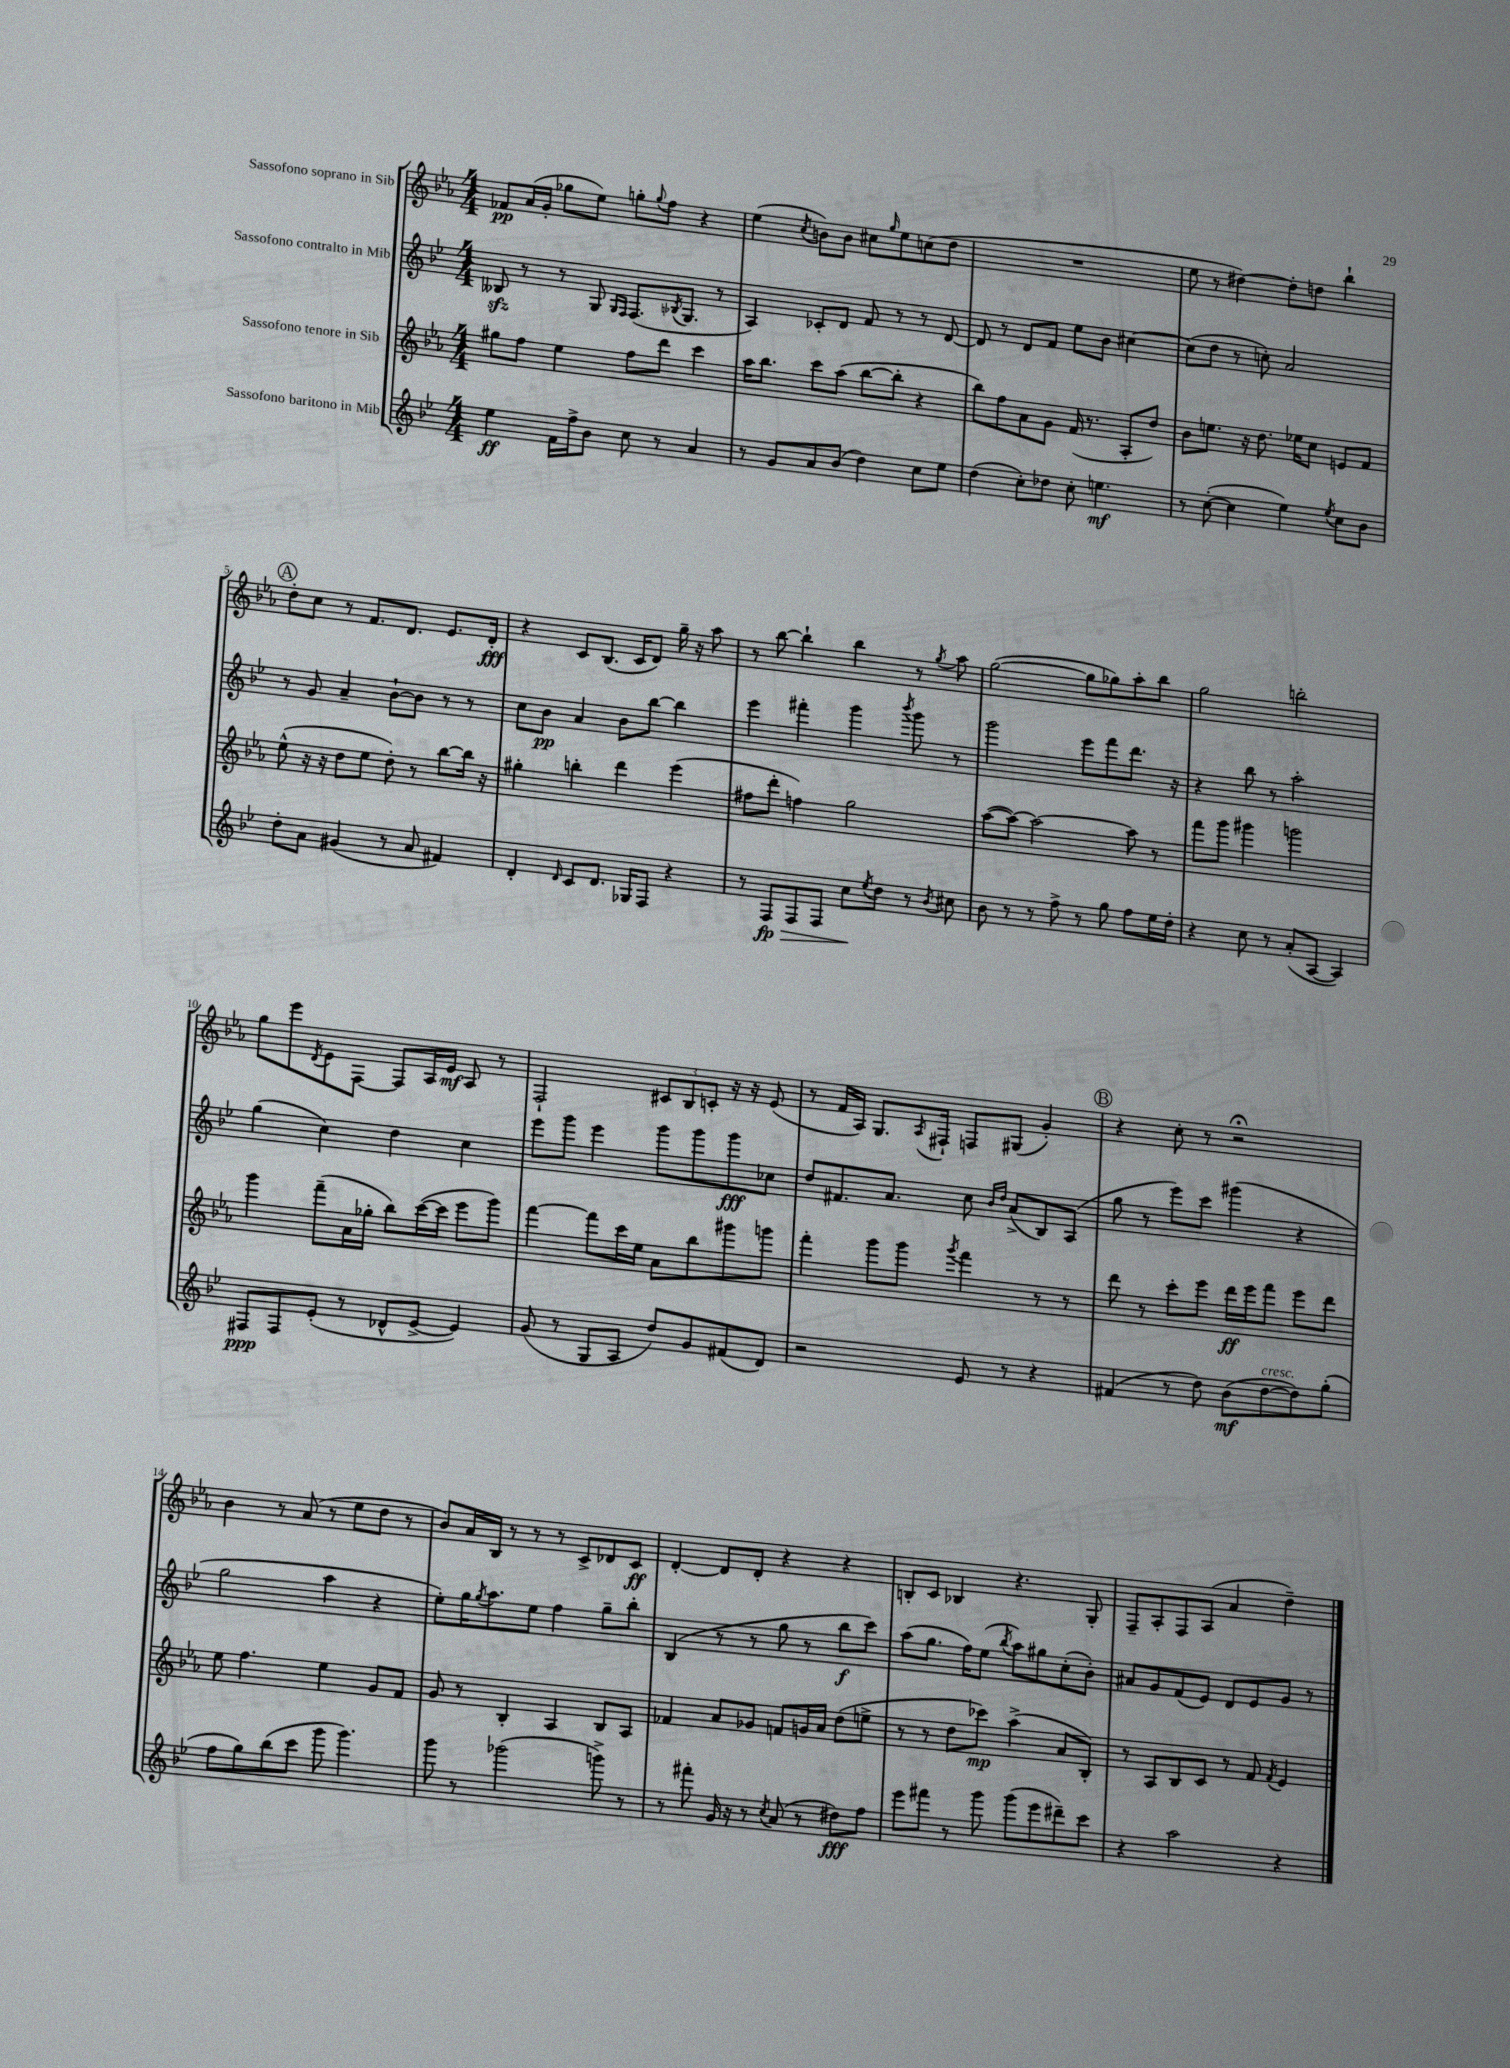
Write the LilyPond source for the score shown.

<<
\new StaffGroup <<
\new Staff = "s0" \with { instrumentName = "Sassofono soprano in Sib" } {
    \clef treble \key ees \major \numericTimeSignature \time 4/4
    fes'8\pp aes'16( g'16-. ges''8 ees''8) g''8-. \appoggiatura { g''8 } f''8 r4 |
    ees''4( \acciaccatura { c''8 } b'8) b'8 cis''8 \grace { g''16 } ees''8 c''8( d''8 |
    R1 |
    ees''8 r8 dis''4~) dis''8-. d''8 bes''4-! |
    \mark \markup { \circle "A" } d''8-. c''8 r8 f'8. d'8. ees'8. d'16-.\fff |
    r4 c'8 bes8.( c'16 d'8) g''16-- r16 aes''8 |
    r8 bes''8~ bes''4-! bes''4 r8 \acciaccatura { g''8 } aes''8 |
    g''2~( g''8 ges''8) aes''8-. bes''8 |
    g''2 b''2-. |
    g''8 ees'''8 \acciaccatura { d'8 } ees'8 f8~ f8 aes16 ees'16\mf aes8 r8 |
    f2-! \tuplet 3/2 { cis'8 bes8 c'8-. } r16 r16 ees'8( |
    r8 f'16 aes16) g8. \acciaccatura { aes8 } fis16-! f8 gis8( g'4-.) |
    \mark \markup { \circle "B" } r4 c''8-. r8 r2\fermata |
    bes'4 r8 aes'8( r8 ees''8 d''8 r8 |
    bes'8) aes'16 bes16 r8 r8 r8 c'8-> des'8 c'8\ff |
    d'4~-. d'8 d'8-. r4 r4 |
    b8-. c'8 bes4 r4. g8-. |
    f8-- aes8-. f8 aes8( aes'4 d''4--) \bar "|." |
}
\new Staff = "s1" \with { instrumentName = "Sassofono contralto in Mib" } {
    \clef treble \key bes \major \numericTimeSignature \time 4/4
    beses8\sfz r8 r8 g8 \grace { g16 f16 } f8.( \acciaccatura { bes8 } g8. r8 |
    a4) ces'8-. d'8 f'8 r8 r8 d'8~ |
    d'8 r8 d'8 f'8 ees''8 bes'8 cis''4~ |
    cis''8( d''8 r8 c''8-.) a'2 |
    \mark \markup { \circle "A" } r8 g'8 a'4-- bes'8~-! bes'8 r8 r8 |
    c''8 bes'8\pp a'4 bes'8 bes''8~ bes''4 |
    ees'''4 fis'''4-. g'''4 \acciaccatura { bes'''8 } g'''8 r8 |
    g'''2 ees'''8 f'''8 d'''8. r16 |
    r4 bes''8 r8 a''2-. |
    g''4( c''4) d''4 c''4 |
    ees'''8 g'''8 ees'''4 g'''8 g'''8 g'''8\fff ces''8 |
    d''8 fis'8. a'8. c''8 \grace { bes'16 d''16 } a'8->( bes8) a8( |
    \mark \markup { \circle "B" } g''8 r8 ees'''8) c'''8 gis'''4( r4 |
    g''2 a''4 r4 |
    ees''8-.) g''16 \acciaccatura { g''8 } a''8. ees''8 f''4 g''8-- bes''8-. |
    bes4( r8 r8 g''8 r8 bes''8\f c'''8) |
    a''8( g''8. f''16) ees''8( \acciaccatura { bes''8 } a''8) gis''8 c''8-.( bes'8-.) |
    ais'8 g'8 f'8( ees'8) d'8 ees'8 g'8 r8 \bar "|." |
}
\new Staff = "s2" \with { instrumentName = "Sassofono tenore in Sib" } {
    \clef treble \key ees \major \numericTimeSignature \time 4/4
    gis''8 f''8 ees''4 f''8 d'''8 c'''4 |
    aes''16 bes''8. c'''8 aes''8( bes''8~ bes''8-. r4 |
    bes''8) f''8 aes'8 g'8 f'16( r8. aes8-. d''8) |
    bes'8 e''8. r16 d''8. ees''16 c''8 e'8 f'8 |
    \mark \markup { \circle "A" } ees''8-^( r16 r16 d''8 ees''8 d''8-.) r8 bes''8~ bes''16 r16 |
    gis''4-. b''4-. d'''4 ees'''4( |
    fis''8 d'''8-. f''4) g''2 |
    aes''8~( aes''8~) aes''2~ aes''8 r8 |
    f'''8 g'''8 gis'''4 g'''2 |
    g'''4 f'''8--( aes'16 ges''16-. bes''8) c'''16~( c'''16 ees'''8 g'''8) |
    f'''4~ f'''8 c'''16 ees''16 aes'8 bes''8 gis'''8 g'''8 |
    f'''4-. g'''8 g'''8 \acciaccatura { g'''8 } f'''4 r8 r8 |
    \mark \markup { \circle "B" } d'''8 r8 c'''8-. ees'''8 d'''16\ff ees'''16 f'''8 ees'''8 d'''8 |
    ees''8 f''4. ees''4 g'8 f'8 |
    g'8 r8 bes4-. aes4 bes8 aes8 |
    fes'4 aes'8 ges'8 f'8 g'16 aes'16 d''8( e''8-> |
    r8 r8 d''8 ces'''8\mp) aes''4->( aes'8 bes8-.) |
    r8 aes8 bes8 c'8 r8 f'8 \acciaccatura { f'8 } ees'4 \bar "|." |
}
\new Staff = "s3" \with { instrumentName = "Sassofono baritono in Mib" } {
    \clef treble \key bes \major \numericTimeSignature \time 4/4
    ees''4\ff f'16 f''16-> bes'8 c''8 r8 a'4 |
    r8 g'8 a'8 bes'8( d''4) c''8 ees''8 |
    d''4( c''8-.) des''8 c''8-. e''4.\mf |
    r8 c''8~-.( c''4 ees''4) \acciaccatura { ees''8 } c''8 bes'8 |
    \mark \markup { \circle "A" } d''8-. a'8 gis'4( r8 a'8 fis'4) |
    d'4-. \grace { d'16 } c'8 d'8. ges16 f8 r4 |
    r8 f8\fp\> f8 f8 c''8\! \acciaccatura { ees''8 } d''8 r8 \acciaccatura { bes'8 } cis''8 |
    bes'8 r8 r8 f''8-> r8 g''8 f''8 ees''16 d''16-. |
    r4 c''8 r8 a'8-.( a8~ a4) |
    fis8\ppp fis8 ees'8-.( r8 des'8-^ ees'8~-> ees'4) |
    g'8( r8 g8 a8 d''8) g'8 fis'8( d'8) |
    r2 ees'8 r8 r4 |
    \mark \markup { \circle "B" } fis'4( r8 d''8) bes'8\mf( d''8~^\markup { \italic "cresc." } d''8) g''8-.( |
    f''8 g''8) bes''8( c'''8 g'''8 g'''4.) |
    g'''8 r8 ges'''2( g'''8->) r8 |
    r8 fis'''8-. g'16 r16 r8 \acciaccatura { c''8 } a'8( r8 dis''8\fff) f''8 |
    ees'''8 fis'''8 r8 g'''8 g'''8( ees'''8 dis'''8--) c'''8 |
    r4 a''2 r4 \bar "|." |
}
>>
>>
